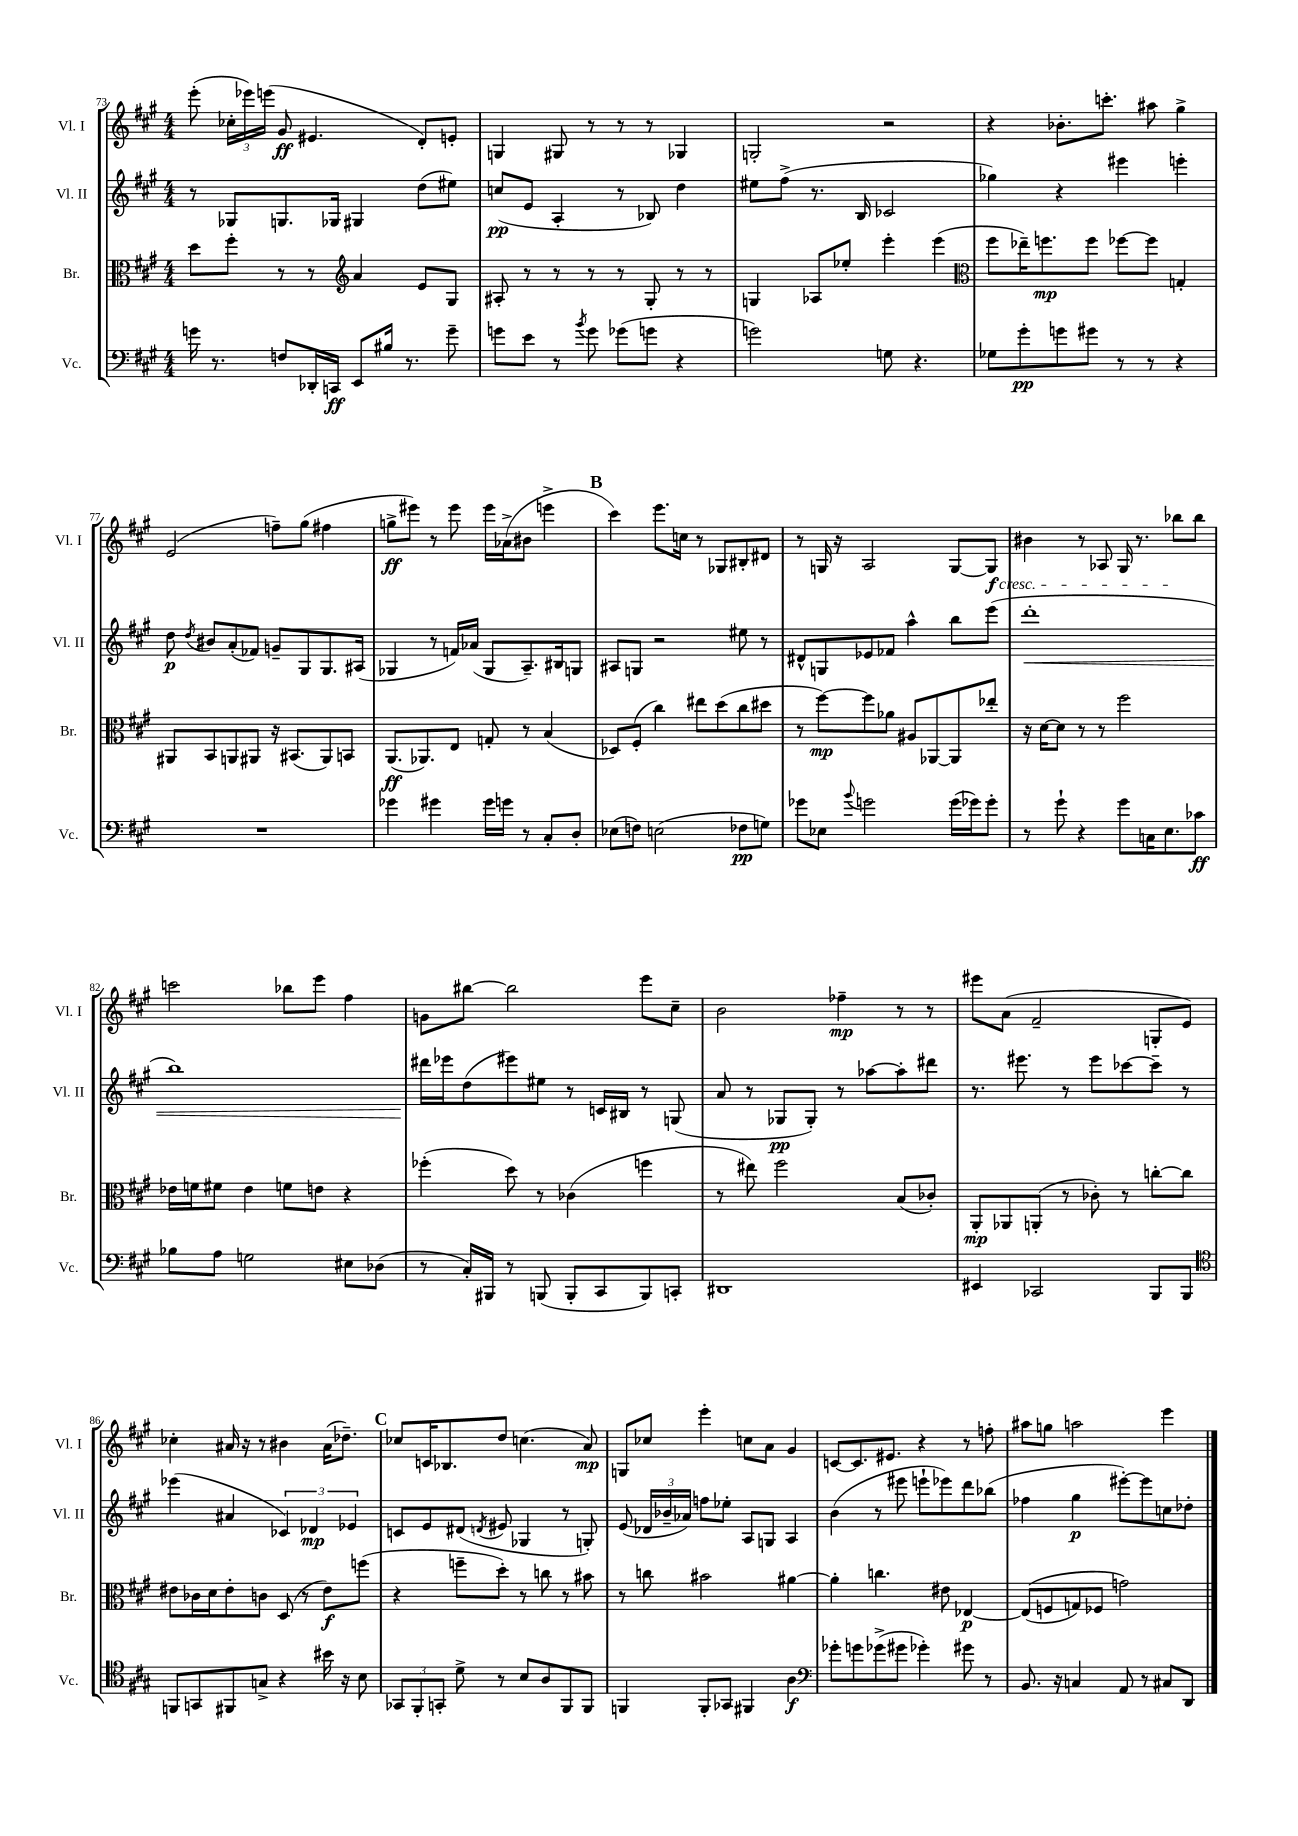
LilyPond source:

<<
\new StaffGroup <<
\new Staff = "s0" \with { instrumentName = "Vl. I" shortInstrumentName = "Vl. I" } {
    \clef treble \key a \major \numericTimeSignature \time 4/4
    \autoBeamOff e'''8-.( \tuplet 3/2 { ces''16[-. ees'''16) e'''16]( } gis'8\ff eis'4. d'8[-.) e'8]-. |
    g4 gis8 r8 r8 r8 ges4 |
    g2-. r2 |
    r4 bes'8.[-. c'''8.]-. ais''8 gis''4-> |
    e'2( f''8[--) gis''8]( fis''4 |
    g''8[->\ff eis'''8]) r8 eis'''8 eis'''16[ aes'16->( bis'8] e'''4-> |
    \mark \markup { \bold "B" } cis'''4) e'''8.[ c''16] r8 ges8[ bis8-. dis'8] |
    r8 g16 r16 a2 g8[~ g8]\f\cresc |
    bis'4 r8 aes8 gis16 r8. bes''8[\! bes''8] |
    c'''2 bes''8[ e'''8] fis''4 |
    g'8[ bis''8]~ bis''2 e'''8[ cis''8]-- |
    b'2 fes''4--\mp r8 r8 |
    eis'''8[ a'8]( fis'2-- g8[-. e'8]) |
    ces''4-. ais'16 r16 r8 bis'4 ais'16[( des''8.]--) |
    \mark \markup { \bold "C" } ces''8[ c'16 bes8. d''8] c''4.( a'8\mp) |
    g8[ ces''8] e'''4-. c''8[ a'8] gis'4 |
    c'8[~ c'8. eis'8.] r4 r8 f''8-. |
    ais''8[ g''8] a''2 e'''4 \bar "|." |
}
\new Staff = "s1" \with { instrumentName = "Vl. II" shortInstrumentName = "Vl. II" } {
    \clef treble \key a \major \numericTimeSignature \time 4/4
    \autoBeamOff r8 ges8[ g8. ges16] gis4 d''8[( eis''8]) |
    c''8[\pp( e'8] a4-. r8 bes8) d''4 |
    eis''8[ fis''8]->( r8. b16 ces'2 |
    ges''4) r4 eis'''4 e'''4-. |
    d''8\p \acciaccatura { d''8 } bis'8[ a'8-.( fes'8]) g'8[-- gis8 gis8. ais16]( |
    ges4 r8 f'16[) aes'16]( ges8[ a8.--) bis16 g8] |
    \mark \markup { \bold "B" } ais8[ g8] r2 eis''8 r8 |
    dis'8[-^ g8 ees'8 fes'8] a''4-^ b''8[ e'''8]( |
    d'''1-.\< |
    b''1) |
    dis'''16[\! ees'''16 d''8( eis'''8) eis''8] r8 c'16[ bis16] r8 g8( |
    a'8 r8 ges8[\pp ges8]-.) r8 aes''8[~ aes''8-. dis'''8] |
    r8. eis'''8. r8 eis'''8[ ces'''8~ ces'''8]-- r8 |
    ees'''4( ais'4 \tuplet 3/2 { ces'4) des'4\mp ees'4 } |
    \mark \markup { \bold "C" } c'8[ e'8 dis'8]( \acciaccatura { d'8 } eis'8 ges4 r8 g8-.) |
    e'8( \tuplet 3/2 { des'16[ bes'16-- aes'16]) } f''8[ ees''8]-. a8[ g8] a4 |
    b'4( r8 eis'''8 e'''8[-! ees'''8) d'''8 bes''8]( |
    fes''4 gis''4\p eis'''8[~-.) eis'''8 c''8 des''8]-. \bar "|." |
}
\new Staff = "s2" \with { instrumentName = "Br." shortInstrumentName = "Br." } {
    \clef alto \key a \major \numericTimeSignature \time 4/4
    \autoBeamOff d''8[ fis''8]-. r8 r8 \clef treble a'4 e'8[ gis8] |
    ais8-. r8 r8 r8 r8 gis8-. r8 r8 |
    g4 aes8[ ees''8]-. e'''4-. e'''4( |
    \clef alto fis''8[ ees''16--) f''8.\mp f''8] fes''8[~ fes''8] g4-. |
    ais,8[ b,8 a,8 ais,8] r16 bis,8.[( ais,8) b,8] |
    a,8.[\ff( aes,8.) e8] g8-. r8 b4( |
    \mark \markup { \bold "B" } des8[) fis8]-.( cis''4) eis''8[ d''8( cis''8 dis''8] |
    r8 fis''8[~\mp) fis''8 aes'8] ais8[ aes,8~ aes,8 ees''8]-. |
    r16 d'16[~ d'8] r8 r8 fis''2 |
    ees'16[ f'16 fis'8] ees'4 f'8[ e'8] r4 |
    fes''4-.( d''8) r8 ces'4( f''4 |
    r8 eis''8) fis''2 b8[( ces'8]-.) |
    a,8[-.\mp aes,8 a,8]-.( r8 ces'8-.) r8 c''8[~-. c''8] |
    eis'8[ ces'16 d'16 eis'8-. c'8] d8( r8 eis'8[\f) f''8]( |
    \mark \markup { \bold "C" } r4 f''8[-- d''8]-.) r8 c''8 r8 bis'8 |
    r8 c''8 bis'2 ais'4~ |
    ais'4-. c''4. eis'8 ees4~\p |
    ees8[(\( f8 g8) fes8] g'2\) \bar "|." |
}
\new Staff = "s3" \with { instrumentName = "Vc." shortInstrumentName = "Vc." } {
    \clef bass \key a \major \numericTimeSignature \time 4/4
    \autoBeamOff g'16 r8. f8[ des,16-. c,16]\ff e,8[ bis16] r8. g'8-- |
    g'8[ e'8] r8 \acciaccatura { b'8 } g'8 ges'8[( g'8] r4 |
    g'2) g8 r4. |
    ges8[ gis'8-.\pp g'8 gis'8] r8 r8 r4 |
    R1 |
    ges'4 gis'4 gis'16[ g'16] r8 cis8[-. d8]-. |
    \mark \markup { \bold "B" } ees8[( f8]) e2( fes8[\pp g8]) |
    ges'8[ ees8] \appoggiatura { b'8 } g'2 g'16[( ges'16) ges'8]-. |
    r8 gis'8-! r4 gis'8[ c16 e8. ces'8]\ff |
    bes8[ a8] g2 eis8[ des8]( |
    r8 cis16[-.) bis,,16] r8 b,,8( b,,8[-. cis,8 b,,8) c,8]-. |
    dis,1 |
    eis,4 ces,2 b,,8[ b,,8] |
    \clef tenor f,8[ g,8 fis,8 g8]-> r4 bis'16 r16 b8 |
    \mark \markup { \bold "C" } \tuplet 3/2 { ges,8[ fis,8-. g,8]-. } d'8-> r8 b8[ a8 fis,8 fis,8] |
    f,4 f,8[-. ges,8] fis,4 a4\f |
    \clef bass ges'8[-. g'8 ges'8->( gis'8] ges'4-.) gis'8 r8 |
    b,8. r16 c4 a,8 r8 cis8[ d,8] \bar "|." |
}
>>
>>
\layout { \context { \Score currentBarNumber = #73 } }
